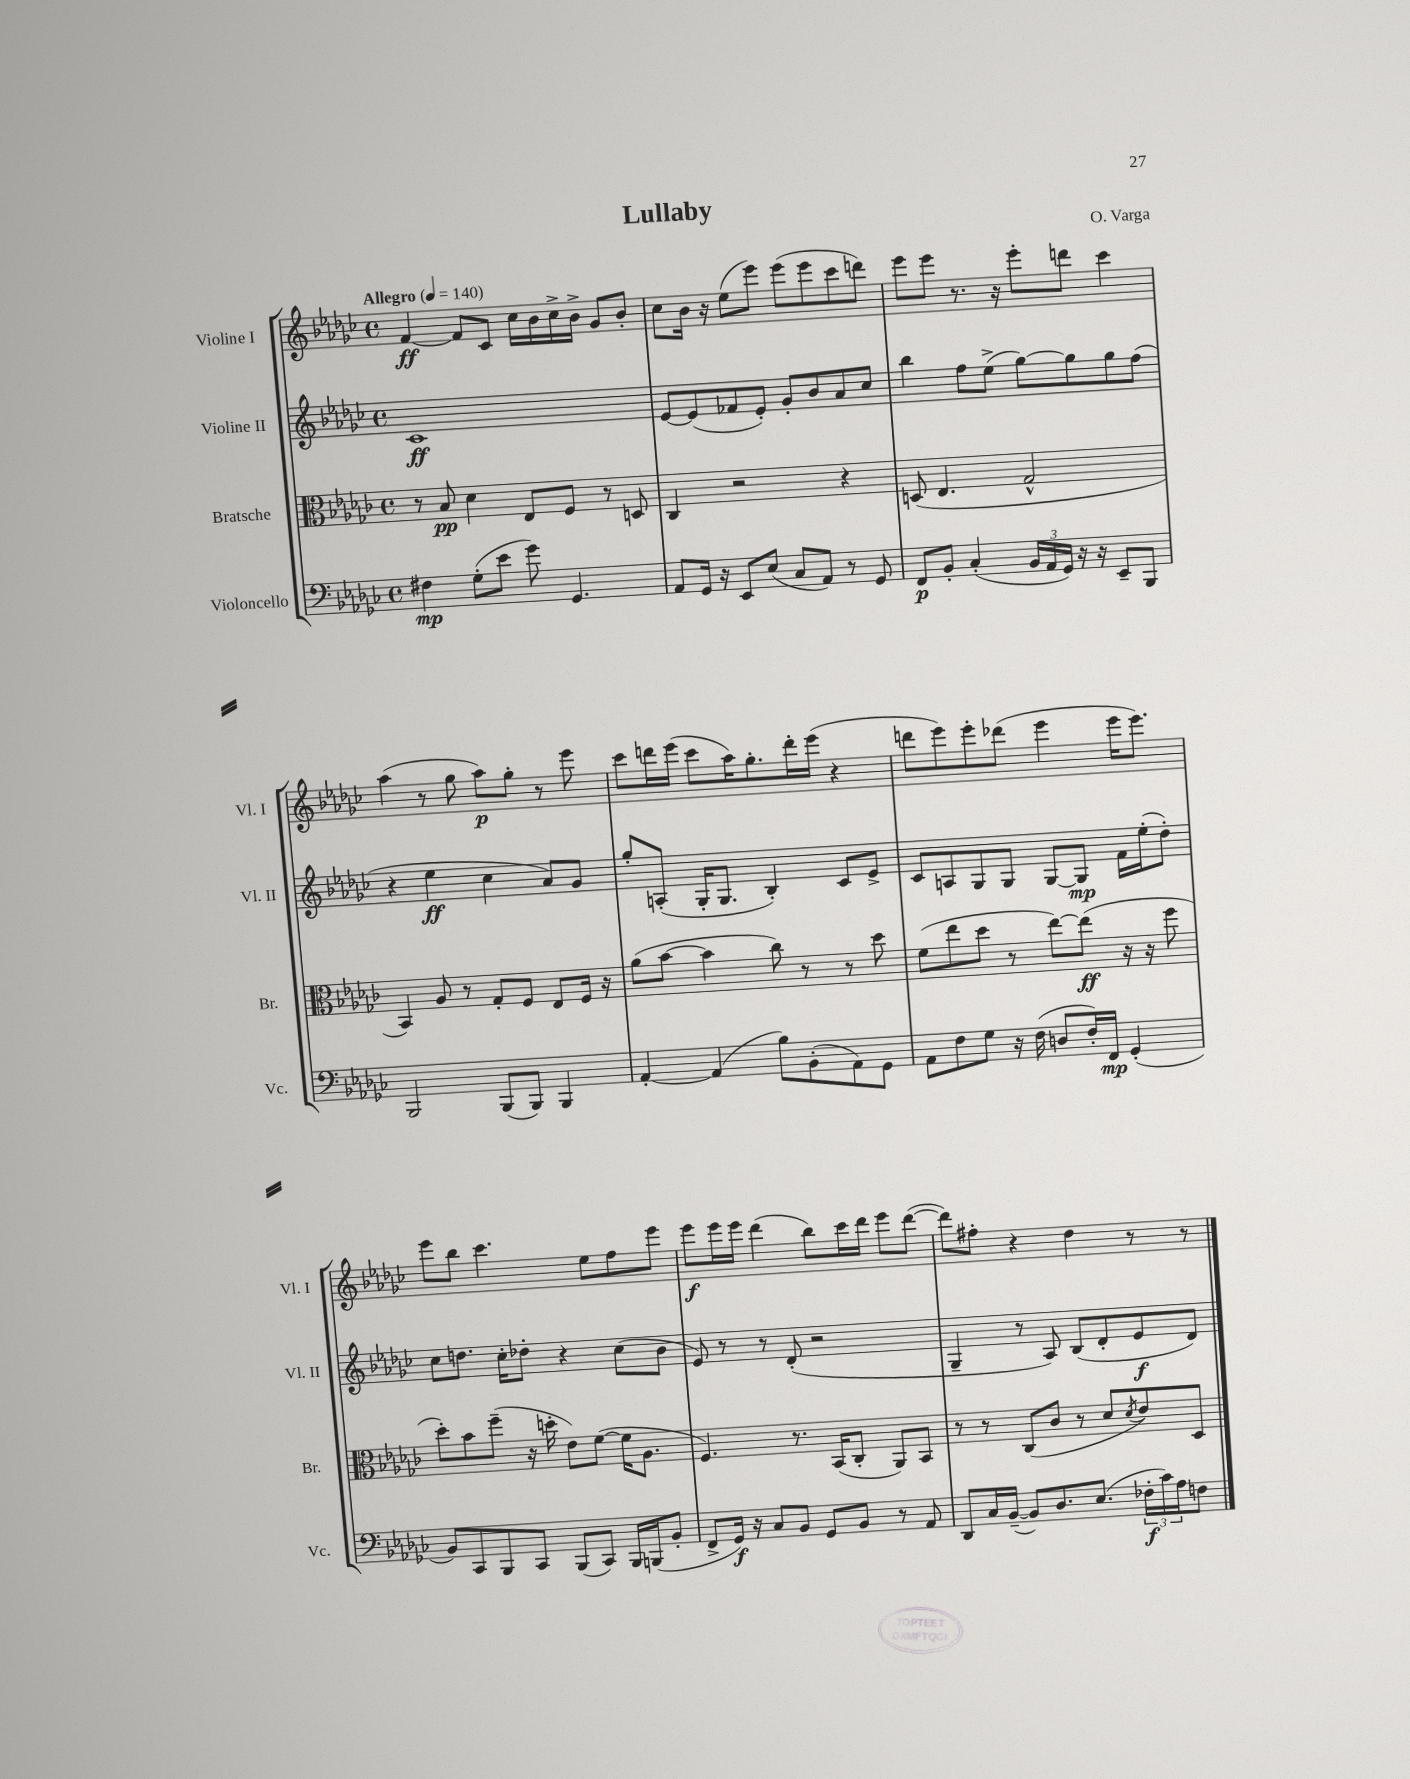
\header { title = "Lullaby" composer = "O. Varga" }
<<
\new StaffGroup <<
\new Staff = "s0" \with { instrumentName = "Violine I" shortInstrumentName = "Vl. I" } {
    \clef treble \key ges \major \defaultTimeSignature \time 4/4 \tempo "Allegro" 4 = 140
    f'4~\ff f'8 ces'8 ces''16 bes'16 ces''16-> bes'16-> ges'8 bes'8-. |
    ces''8 bes'16 r16 ees''8( ees'''8) ees'''8( ees'''8 ces'''8 d'''8) |
    ees'''8 ees'''8 r8. r16 ees'''8-. d'''8 ces'''4 |
    aes''4( r8 ges''8 aes''8\p) ges''8-. r8 ees'''8 |
    ces'''8 d'''16 ees'''16( ces'''8 aes''16) ges''8.-. d'''16-. ees'''16( r4 |
    d'''8 ees'''8) ees'''8-. des'''8( ees'''4 ees'''16 ees'''8.) |
    ees'''8 bes''8 ces'''4. ees''8 f''8 ees'''8 |
    ees'''8\f ees'''16 ees'''16 des'''4( bes''8) ces'''16 des'''16 ees'''8 des'''8~( |
    des'''8) fis''8-. r4 des''4 r8 r8 \bar "|." |
}
\new Staff = "s1" \with { instrumentName = "Violine II" shortInstrumentName = "Vl. II" } {
    \clef treble \key ges \major \defaultTimeSignature \time 4/4
    ces'1\ff |
    ees'8~ ees'8( fes'8 ees'8-.) ges'8-. bes'8 aes'8 ces''8 |
    bes''4 f''8 ees''8->( ges''8~) ges''8 ges''8 f''8( |
    r4 ees''4\ff ces''4 aes'8) ges'8 |
    ges''8-. a8-.( ges16-. ges8. bes4-.) ces'8 ees'8-> |
    ces'8 a8 ges8 ges8 ges8~ ges8\mp f'16 ees''16-.( des''8-.) |
    ces''8 d''8. ces''16-. des''8-. r4 ces''8( bes'8 |
    ees'8) r8 r8 des'8-.( r2 |
    ges4-- r8 aes8) bes8( des'8-. ees'8\f des'8) \bar "|." |
}
\new Staff = "s2" \with { instrumentName = "Bratsche" shortInstrumentName = "Br." } {
    \clef alto \key ges \major \defaultTimeSignature \time 4/4
    r8 bes8\pp des'4 ees8 f8 r8 d8 |
    ces4 r2 r4 |
    d8( ees4. ges2-^ |
    bes,4) aes8 r8 ges8-. f8 ees8 f16 r16 |
    aes'8( bes'8~ bes'4 ces''8) r8 r8 des''8 |
    f'8( ees''8 des''8 r8 ees''8~) ees''8\ff( r16 r16 f''8 |
    des''8-.) bes'8 f''8--( r16 d''16-. ees'8) f'8~( f'16 aes8. |
    f4.) r8. bes,16( ces8-. aes,8) bes,8 |
    r8 r8 ces8( ces'8 r8 des'8 \acciaccatura { des'8 } ees'8) des8 \bar "|." |
}
\new Staff = "s3" \with { instrumentName = "Violoncello" shortInstrumentName = "Vc." } {
    \clef bass \key ges \major \defaultTimeSignature \time 4/4
    fis4\mp ges8-.( ees'8 ges'8) ges,4. |
    aes,8 ges,16 r16 ees,8 ees8( ces8 aes,8) r8 ges,8 |
    f,8\p bes,8-. ces4-.( \tuplet 3/2 { bes,16 aes,16 ges,16) } r16 r16 ees,8-- bes,,8 |
    bes,,2 bes,,8( bes,,8) bes,,4 |
    aes,4~-. aes,4( bes8) bes,8-.( aes,8) ges,8 |
    aes,8 f8 ges8 r16 f16( d8 f16-.) f,16\mp ges,4-.( |
    bes,8) ces,8 bes,,8 ces,8 bes,,8( ces,8) bes,,16 b,,16( bes,8-. |
    f,8-> ges,16\f) r16 ces8 bes,8 ges,8 bes,8 r8 aes,8 |
    des,8 ces16 bes,16~--( bes,8) des8. ees8.( \tuplet 3/2 { fes16-.\f ces'16) aes16 } f8 \bar "|." |
}
>>
>>
\layout { \context { \Score \remove "Bar_number_engraver" } }
